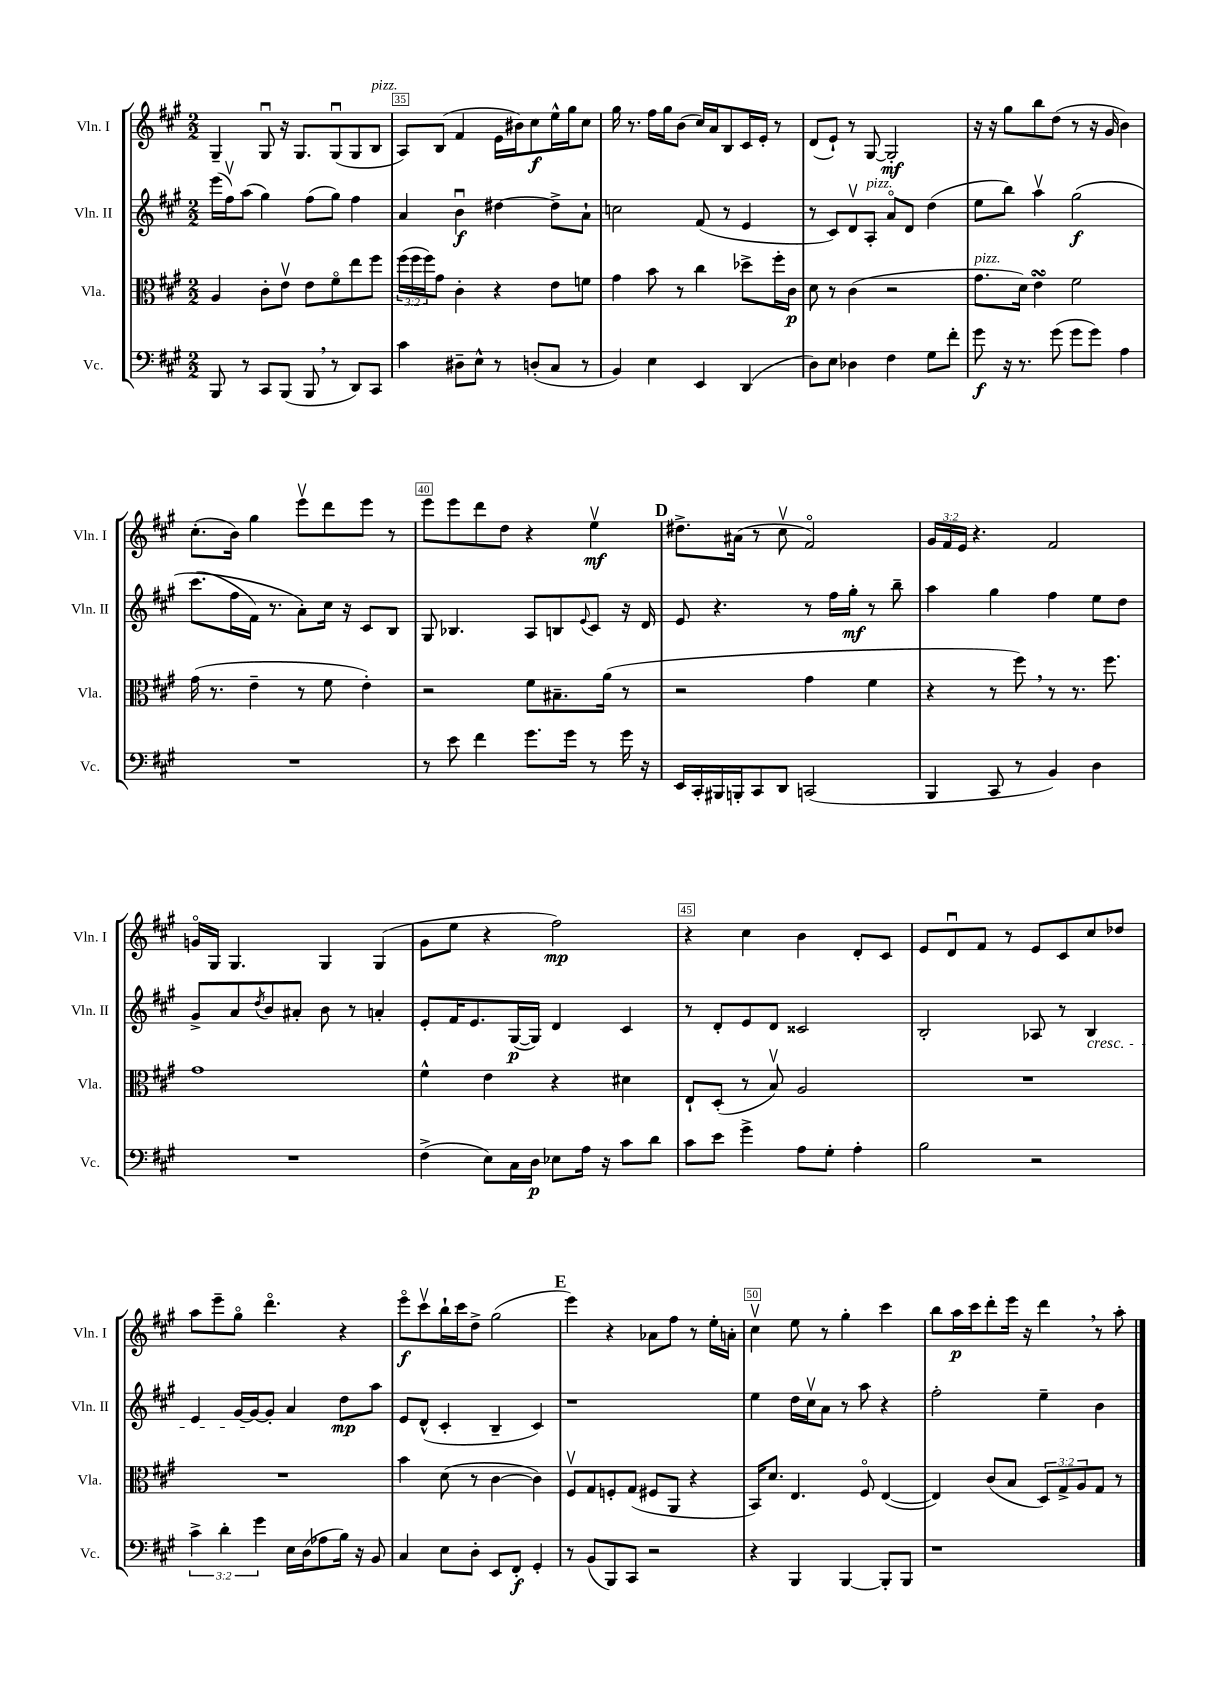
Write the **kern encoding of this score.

**kern	**dynam	**kern	**dynam	**kern	**dynam	**kern	**dynam
*part4	*part4	*part3	*part3	*part2	*part2	*part1	*part1
*staff4	*staff4	*staff3	*staff3	*staff2	*staff2	*staff1	*staff1
*I"Vc.	*	*I"Vla.	*	*I"Vln. II	*	*I"Vln. I	*
*I'Vc.	*	*I'Vla.	*	*I'Vln. II	*	*I'Vln. I	*
*clefF4	*	*clefC3	*	*clefG2	*	*clefG2	*
*k[f#c#g#]	*	*k[f#c#g#]	*	*k[f#c#g#]	*	*k[f#c#g#]	*
*M2/2	*	*M2/2	*	*M2/2	*	*M2/2	*
=34	=34	=34	=34	=34	=34	=34	=34
8BBB/	.	4A/	.	(16eee\LL	.	4G#~/	.
.	.	.	.	16ff#v\J)	.	.	.
8r	.	.	.	(8aa\J	.	.	.
8CC#/L	.	8c#'\L	.	4gg#\)	.	8G#u/	.
(8BBB/J	.	8ev\J	.	.	.	16r	.
.	.	.	.	.	.	8.G#/L	.
8BBB,/	.	8e\L	.	(8ff#\L	.	.	.
8r	.	8f#\	.	8gg#\J)	.	(8G#u/	.
8DD/L)	.	8ee\	.	4ff#\	.	8G#/	.
!	!	!	!	!	!	!LO:TX:a:i:t=pizz.	!
8CC#/J	.	8ff#\J	.	.	.	8B/J	.
=35	=35	=35	=35	=35	=35	=35	=35
4c#\	.	(24ff#\LL	.	4a/	.	8A/L)	.
.	.	24ff#\	.	.	.	.	.
.	.	24ff#\J)	.	.	.	.	.
.	.	8g#\J	.	.	.	(8B/J	.
8D#X~\L	.	4c#'\	.	4bu\	f	4f#/	.
8E^^\J	.	.	.	.	.	.	.
8r	.	4r	.	[4dd#X\	.	16e\LL	.
.	.	.	.	.	.	16b#X\J)	.
(8Dn'/L	.	.	.	.	.	8cc#\	f
8C#/J	.	8e\L	.	8dd#^\L]	.	16ee^^\L	.
.	.	.	.	.	.	16gg#\J	.
8r	.	8fn\J	.	8a`\J	.	8cc#\J	.
=36	=36	=36	=36	=36	=36	=36	=36
4BB/)	.	4g#\	.	2ccn\	.	16gg#\	.
.	.	.	.	.	.	8.r	.
4E\	.	8b\	.	.	.	16ff#\LL	.
.	.	.	.	.	.	16gg#\J	.
.	.	8r	.	.	.	(8b\J	.
4EE/	.	4cc#\	.	(8f#/	.	16cc#/LL)	.
.	.	.	.	.	.	16a/J	.
.	.	.	.	8r	.	8B/	.
(4DD/	.	8dd-X^\L	.	4e/	.	16c#/L	.
.	.	.	.	.	.	16e'/JJ	.
.	.	16ff#'\L	.	.	.	8r	.
.	.	16c#\JJ	p	.	.	.	.
=37	=37	=37	=37	=37	=37	=37	=37
8D\L)	.	8d\	.	8r	.	(8d/L	.
8E\J	.	8r	.	8c#/L)	.	8e`/J)	.
4D-X\	.	(4c#\	.	8dv/	.	8r	.
!	!	!	!	!LO:TX:a:i:t=pizz.	!	!	!
.	.	.	.	8A'/J	.	[8G#/	.
4F#\	.	2r	.	8a/L	.	2G#'/]	mf
.	.	.	.	8d/J	.	.	.
8G#\L	.	.	.	(4dd\	.	.	.
8f#'\J	.	.	.	.	.	.	.
=38	=38	=38	=38	=38	=38	=38	=38
!	!	!LO:TX:a:i:t=pizz.	!	!	!	!	!
8g#\	f	8.g#\L	.	8ee\L	.	16r	.
.	.	.	.	.	.	16r	.
16r	.	.	.	8bb\J)	.	8gg#\L	.
8.r	.	16d\Jk)	.	.	.	.	.
.	.	4esSSS\	.	4aav\	.	8bb\	.
(8g#\	.	.	.	.	.	(8dd\J	.
8g#\L	.	2f#\	.	(2gg#\	f	8r	.
8g#\J)	.	.	.	.	.	16r	.
.	.	.	.	.	.	16g#/	.
4A\	.	.	.	.	.	4b\)	.
!!LO:LB:g=z
=39	=39	=39	=39	=39	=39	=39	=39
1r	.	(16g#\	.	(8.ccc#\L	.	(8.cc#'\L	.
.	.	8.r	.	.	.	.	.
.	.	.	.	16ff#\L	.	16b\Jk)	.
.	.	4e~\	.	16f#\JJ)	.	4gg#\	.
.	.	.	.	8.r	.	.	.
.	.	8r	.	8a'\L)	.	8eeev\L	.
.	.	8f#\	.	16cc#\Jk	.	8ddd\	.
.	.	.	.	16r	.	.	.
.	.	4e'\)	.	8c#/L	.	8eee\J	.
.	.	.	.	8B/J	.	8r	.
=40	=40	=40	=40	=40	=40	=40	=40
8r	.	2r	.	8G#/	.	8eee\L	.
8e\	.	.	.	4.B-X/	.	8eee\	.
4f#\	.	.	.	.	.	8ddd\	.
.	.	.	.	.	.	8dd\J	.
8.g#\L	.	8f#\L	.	8A/L	.	4r	.
.	.	8.B#X~\	.	8Bn/	.	.	.
16g#\Jk	.	.	.	.	.	.	.
.	.	.	.	8qqe/	.	.	.
8r	.	.	.	8c#/J	.	4eev\	mf
.	.	(16a\Jk	.	.	.	.	.
16g#\	.	8r	.	16r	.	.	.
16r	.	.	.	16d/	.	.	.
!!LO:REH:place=s1:t=D
=41	=41	=41	=41	=41	=41	=41	=41
16EE/LL	.	2r	.	8e/	.	8.dd#X^\L	.
16CC#'/	.	.	.	.	.	.	.
16BBB#X/	.	.	.	4.r	.	.	.
16BBBn'/J	.	.	.	.	.	(16a#X\Jk	.
8CC#/	.	.	.	.	.	8r	.
8DD/J	.	.	.	.	.	8cc#v\	.
(2CCn/	.	4g#\	.	8r	.	2f#/)	.
.	.	.	.	16ff#\LL	.	.	.
.	.	.	.	16gg#'\JJ	mf	.	.
.	.	4f#\	.	8r	.	.	.
.	.	.	.	8bb~\	.	.	.
=42	=42	=42	=42	=42	=42	=42	=42
4BBB/	.	4r	.	4aa\	.	24g#/LL	.
.	.	.	.	.	.	24f#/	.
.	.	.	.	.	.	24e/JJ	.
.	.	.	.	.	.	4.r	.
8CC#/	.	8r	.	4gg#\	.	.	.
8r	.	8ff#,\)	.	.	.	.	.
4BB/)	.	8r	.	4ff#\	.	2f#/	.
.	.	8.r	.	.	.	.	.
4D\	.	.	.	8ee\L	.	.	.
.	.	8.ff#\	.	.	.	.	.
.	.	.	.	8dd\J	.	.	.
!!LO:LB:g=z
=43	=43	=43	=43	=43	=43	=43	=43
1r	.	1g#	.	8g#^/L	.	16gn/LL	.
.	.	.	.	.	.	16G#/JJ	.
.	.	.	.	8a/	.	4.G#/	.
.	.	.	.	8qdd/	.	.	.
.	.	.	.	8b/	.	.	.
.	.	.	.	8a#X'/J	.	.	.
.	.	.	.	8b\	.	4G#/	.
.	.	.	.	8r	.	.	.
.	.	.	.	4an'/	.	(4G#/	.
=44	=44	=44	=44	=44	=44	=44	=44
(4F#^\	.	4f#^^\	.	8e'/L	.	8g#\L	.
.	.	.	.	16f#/K	.	8ee\J	.
.	.	.	.	8.e/	.	.	.
8E\L)	.	4e\	.	.	.	4r	.
16C#\L	.	.	.	([16G#/L	p	.	.
16D\JJ	p	.	.	16G#/JJ])	.	.	.
8E-X\L	.	4r	.	4d/	.	2ff#\)	mp
16A\Jk	.	.	.	.	.	.	.
16r	.	.	.	.	.	.	.
8c#\L	.	4d#X\	.	4c#/	.	.	.
8d\J	.	.	.	.	.	.	.
=45	=45	=45	=45	=45	=45	=45	=45
8c#\L	.	8E`/L	.	8r	.	4r	.
8e\J	.	(8D'/J	.	8d'/L	.	.	.
4g#^\	.	8r	.	8e/	.	4cc#\	.
.	.	8Bv/)	.	8d/J	.	.	.
8A\L	.	2A/	.	2c##X/	.	4b\	.
8G#'\J	.	.	.	.	.	.	.
4A'\	.	.	.	.	.	8d'/L	.
.	.	.	.	.	.	8c#/J	.
=46	=46	=46	=46	=46	=46	=46	=46
2B\	.	1r	.	2B'/	.	8e/L	.
.	.	.	.	.	.	8du/	.
.	.	.	.	.	.	8f#/J	.
.	.	.	.	.	.	8r	.
2r	.	.	.	8A-X/	.	8e/L	.
.	.	.	.	8r	.	8c#/	.
!	!	!	!	!LO:TX:b:i:t=cresc.	!	!	!
.	.	.	.	4B/	.	8cc#/	.
.	.	.	.	.	.	8dd-X/J	.
!!LO:LB:g=z
=47	=47	=47	=47	=47	=47	=47	=47
6c#^\	.	1r	.	4e/	.	8aa\L	.
.	.	.	.	.	.	8eee~\	.
6d'\	.	.	.	.	.	.	.
.	.	.	.	[16g#/LL	.	8gg#\J	.
.	.	.	.	16g#/J_	.	.	.
6g#\	.	.	.	.	.	.	.
.	.	.	.	8g#'/J]	.	4.ddd\	.
16E\LL	.	.	.	4a/	.	.	.
(16D\J	.	.	.	.	.	.	.
8A-X\	.	.	.	.	.	.	.
16B\Jk)	.	.	.	8dd\L	mp	4r	.
16r	.	.	.	.	.	.	.
8BB/	.	.	.	8aa\J	.	.	.
=48	=48	=48	=48	=48	=48	=48	=48
4C#/	.	4b\	.	8e/L	.	8eee\L	f
.	.	.	.	(8d^^/J	.	8ccc#v\	.
8E\L	.	(8d\	.	4c#'/	.	16bb`\L	.
.	.	.	.	.	.	16ccc#\J	.
8D'\J	.	8r	.	.	.	8dd^\J	.
8EE/L	.	[4c#\	.	4B~/	.	(2gg#\	.
8FF#'/J	f	.	.	.	.	.	.
4GG#'/	.	4c#\])	.	4c#/)	.	.	.
!!LO:REH:place=s1:t=E
=49	=49	=49	=49	=49	=49	=49	=49
8r	.	8F#v/L	.	1r	.	4eee\)	.
(8BB/L	.	8G#/	.	.	.	.	.
8BBB/)	.	8Fn'/	.	.	.	4r	.
8CC#/J	.	(8G#/J	.	.	.	.	.
2r	.	8F#X/L	.	.	.	8a-X\L	.
.	.	8AA/J	.	.	.	8ff#\J	.
.	.	4r	.	.	.	8r	.
.	.	.	.	.	.	16ee'\LL	.
.	.	.	.	.	.	16an'\JJ	.
=50	=50	=50	=50	=50	=50	=50	=50
4r	.	16BB/KL)	.	4ee\	.	4cc#v\	.
.	.	8.d/J	.	.	.	.	.
4BBB/	.	4.E/	.	16dd\LL	.	8ee\	.
.	.	.	.	16cc#v\J	.	.	.
.	.	.	.	8a\J	.	8r	.
[4BBB/	.	.	.	8r	.	4gg#'\	.
.	.	8F#/	.	8aa\	.	.	.
8BBB'/L]	.	([4E/	.	4r	.	4ccc#\	.
8BBB/J	.	.	.	.	.	.	.
=51	=51	=51	=51	=51	=51	=51	=51
1r	.	4E/])	.	2ff#'\	.	8bb\L	.
.	.	.	.	.	.	16aa\L	p
.	.	.	.	.	.	16ccc#\J	.
.	.	(8c#/L	.	.	.	8ddd'\	.
.	.	8B/J	.	.	.	16eee\Jk	.
.	.	.	.	.	.	16r	.
.	.	12D/L)	.	4ee~\	.	4ddd,\	.
.	.	12G#^/	.	.	.	.	.
.	.	12A/	.	.	.	.	.
.	.	8G#/J	.	4b\	.	8r	.
.	.	8r	.	.	.	8aa'\	.
==	==	==	==	==	==	==	==
*-	*-	*-	*-	*-	*-	*-	*-
